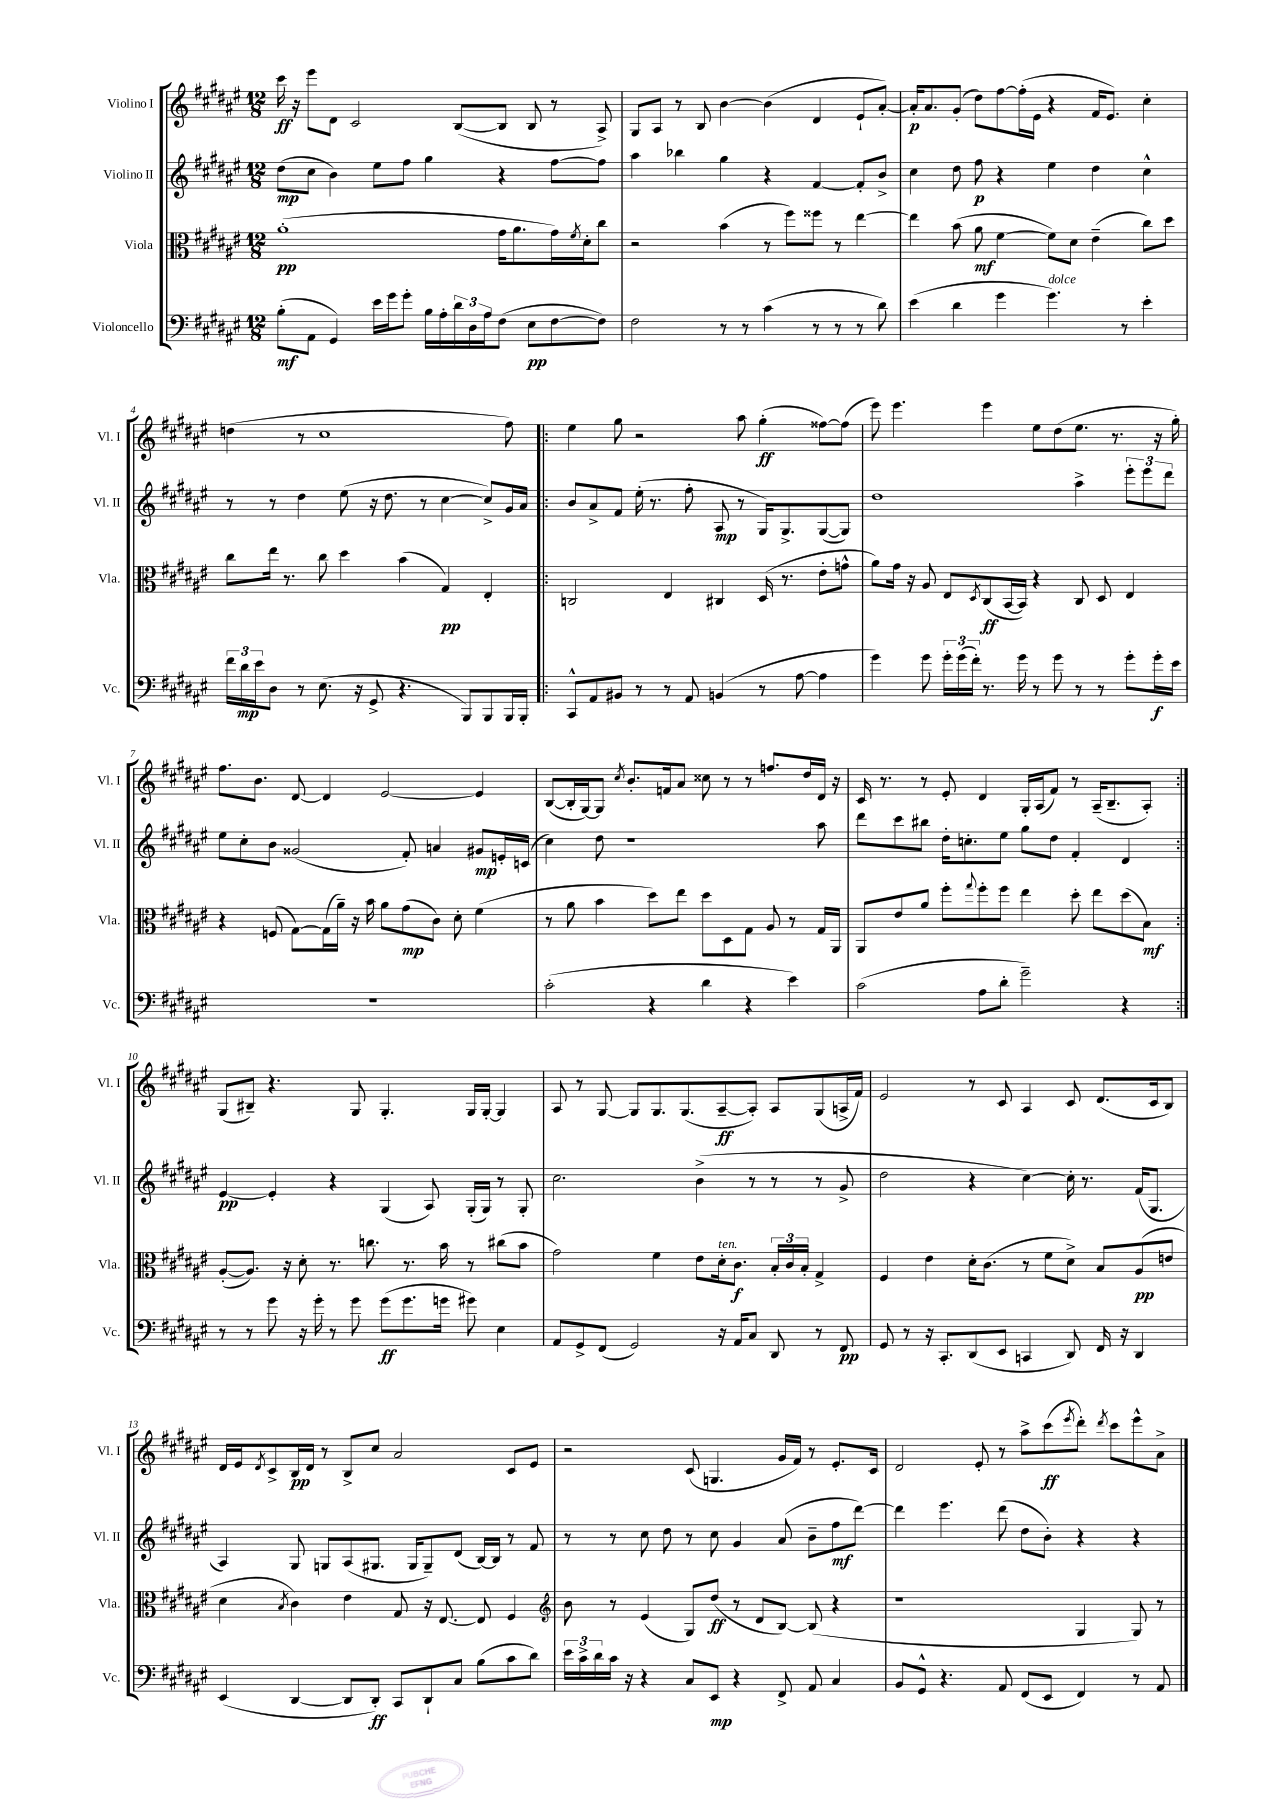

**kern	**kern	**kern	**kern
*staff4	*staff3	*staff2	*staff1
*clefF4	*clefC3	*clefG2	*clefG2
*k[f#c#g#d#a#e#]	*k[f#c#g#d#a#e#]	*k[f#c#g#d#a#e#]	*k[f#c#g#d#a#e#]
*M12/8	*M12/8	*M12/8	*M12/8
(8B'	(1a#'	(8dd#	16ccc#
.	.	.	16r
8AA#	.	8cc#	8eee#
4GG#)	.	4b)	8d#
.	.	.	2c#
16e#	.	8ee#	.
16g#	.	.	.
8g#'	.	8ff#	.
16B	.	4gg#	.
16A#'	.	.	.
24d#	.	.	([8B
24D#	.	.	.
24A#	.	.	.
(8F#	16g#	4r	8B]
.	8.a#	.	.
8E#	.	.	8B
[8F#	16g#)	[8ff#	8r
.	8qf#	.	.
.	16d#'	.	.
8F#])	8cc#	8ff#]	8A#^)
=	=	=	=
2F#	2r	4aa#	8G#
.	.	.	8A#
.	.	4bb-	8r
.	.	.	8B
8r	(4b	4gg#	[4b
8r	.	.	.
(4c#	8r	4r	(4b]
.	8ff#)	.	.
8r	8ff##	[4f#	4d#
8r	8r	.	.
8r	[4ee#	8f#']	8e#`
8d#)	.	8b^	[8a#')
=	=	=	=
(4e#	4ee#]	4cc#	16a#']
.	.	.	8.a#
4d#	(8b	8dd#	(8g#'
.	8a#	8ff#	8dd#)
4g#	[4f#	4r	[8ff#
.	.	.	(16ff#']
.	.	.	16e#
4.g#)	8f#])	4ee#	4r
.	8d#	.	.
.	(4e#~	4dd#	16f#
.	.	.	8.e#)
8r	.	.	.
4e#'	8cc#)	4cc#^^	4cc#'
.	8dd#	.	.
=	=	=	=
24f#	8cc#	8r	(4dd
24d#	.	.	.
24e#	.	.	.
8D#	16ee#	8r	.
.	8.r	.	.
8r	.	4dd#	8r
(8.E#	8cc#	.	1cc#
.	4dd#	(8ee#	.
16r	.	.	.
8GG#^	.	16r	.
.	.	8.dd#	.
4.r	(4b	.	.
.	.	8r	.
.	4G#)	[4cc#	.
8BBB)	.	.	.
8BBB	4E#'	8cc#^])	.
16BBB	.	16g#	8ff#)
16BBB'	.	16a#	.
=!|:	=!|:	=!|:	=!|:
8CC#^^	2C	8b	4ee#
8AA#	.	8a#^	.
8BB#	.	8f#	8gg#
8r	.	(16ee#'	2r
.	.	8.r	.
8r	4E#	.	.
8AA#	.	8ff#'	.
(4BB	4C#	8A#	.
.	.	8r	8aa#
8r	(16D#	16G#)	(4gg#'
.	8.r	8.G#^	.
[8A#	.	.	.
4A#]	8e#'	([8G#	[8ff##)
.	8g^^	8G#])	(8ff##]
=	=	=	=
4g#)	8a#)	1dd#	8eee#)
.	16g#	.	4.eee#
.	16r	.	.
8g#	8A#	.	.
24g#'	8E#	.	.
(24g#	.	.	.
24f#')	.	.	.
.	8qD#	.	.
8.r	(8C#	.	4eee#
.	[16BB	.	.
16g#	16BB])	.	.
8r	4r	.	8ee#
8g#	.	.	(8dd#
8r	8C#	4aa#^	8.ee#
8r	8D#	.	.
.	.	.	8.r
8g#'	4E#	12eee#'	.
.	.	12eee#	.
16g#'	.	.	16r
.	.	12ddd#	.
16e#	.	.	16gg#')
=	=	=	=
1.r	4r	8ee#	8.ff#
.	.	8cc#'	.
.	.	.	8.b
.	(8F	8b	.
.	[8G#)	(2g##	[8d#
.	(16G#]	.	4d#]
.	16a#~)	.	.
.	16r	.	.
.	16b	.	.
.	8a#	.	[2e#
.	(8g#	8f#')	.
.	8c#)	4a	.
.	8d#'	.	.
.	(4f#	8g#	4e#]
.	.	16e'	.
.	.	(16c	.
=	=	=	=
(2c#'	8r	4cc#)	([8B
.	8a#	.	16B']
.	.	.	[16G#)
.	4b	8dd#	8G#]
.	.	.	8qcc#
.	.	1r	8.b'
4r	8dd#)	.	.
.	.	.	16f
.	8ee#	.	8a#
4d#	8dd#	.	8cc##
.	8D#	.	8r
4r	8G#	.	8r
.	8A#	.	8.ff
4e#)	8r	.	.
.	.	.	16dd#
.	16G#	8aa#	16d#
.	16AA#	.	16r
=	=	=	=
(2c#	8AA#	8ddd#	16c#
.	.	.	8.r
.	8e#	8ccc#	.
.	8a#	8bb#	8r
.	8ff#'	16dd#'	8e#'
.	.	8.cc'	.
.	8qqgg#	.	.
8A#	8ff#'	.	4d#
8d#'	8ff#	8ee#	.
2g#~)	4ee#	8gg#	16G#'
.	.	.	(16A#
.	.	8dd#	8f#)
.	8dd#'	4f#'	8r
.	8ee#	.	(16A#~
.	.	.	8.B~
4r	(8dd#	4d#	.
.	8B)	.	8A#')
=:|!	=:|!	=:|!	=:|!
8r	([8A#'	[4e#	(8G#
8r	8.A#])	.	8B#~)
8g#	.	4e#']	4.r
.	16r	.	.
16r	8d#'	.	.
16g#'	.	.	.
8r	8.r	4r	.
8g#	.	.	8G#
.	8.cc	.	.
(8g#	.	(4G#	4.G#'
8.g#	8.r	.	.
.	.	8A#)	.
16g	16b	.	.
8g#)	8r	(16G#'	16G#
.	.	16G#)	[16G#'
4E#	(8cc#	8r	4G#]
.	8b	8G#'	.
=	=	=	=
8AA#	2g#)	2.cc#	8A#
8GG#^	.	.	8r
(8FF#	.	.	[8G#
2GG#)	.	.	8G#]
.	4f#	.	8.G#
.	.	.	(8.G#
.	8e#	(4b^	.
16r	16d#'	.	[8A#~
16AA#	8.c#	.	.
8C#	.	8r	8A#'])
8DD#	24B'	8r	8A#
.	24c#	.	.
.	24B'	.	.
8r	4G#^	8r	(8G#
8FF#	.	8g#^	16A^
.	.	.	16f#)
=	=	=	=
8GG#	4F#	2dd#	2e#
8r	.	.	.
16r	4e#	.	.
8.CC#'	.	.	.
(8DD#	16d#'	4r	8r
.	(8.c#	.	.
8EE#	.	.	8c#
4CC	8r	[4cc#)	4A#
.	8f#	.	.
8DD#)	8d#^)	16cc#']	8c#
.	.	8.r	.
16FF#	8B	.	(8.d#
16r	.	.	.
4DD#	(8A#	(16f#	.
.	.	8.G#	16c#
.	8e	.	8B)
=	=	=	=
(4EE#	4d#	4A#)	16d#
.	.	.	16e#
.	.	.	8qd#
.	.	.	8c#^
.	8qB	.	.
[4DD#	4c#)	8G#	16B
.	.	.	16d#
.	.	8G	8r
8DD#]	4e#	(8A#	8B^
8DD#')	.	8.G#	8cc#
8CC#	8G#	.	2a#
.	.	16G#	.
8DD#`	16r	8G#~)	.
.	[8.E#	.	.
8C#	.	(8d#	.
(8B	8E#]	[16B)	.
.	.	16B]	.
8c#	4F#	8r	8c#
8d#)	.	8f#	8e#
=	=	=	=
*	*clefG2	*	*
24e#	8b	8r	2r
24c#^	.	.	.
24d#	.	.	.
16c#	8r	8r	.
16r	.	.	.
4r	(4e#	8cc#	.
.	.	8dd#	.
8C#	8G#)	8r	(8c#
8EE#	(8dd#	8cc#	4.G
4r	8r	4g#	.
.	8d#	.	.
8FF#^	[8B)	(8a#	16g#
.	.	.	16f#)
8AA#	(8B]	8b~	8r
4C#	4r	8ff#	8.e#'
.	.	[8ddd#)	.
.	.	.	16c#
=	=	=	=
8BB	1r	4ddd#]	2d#
8GG#^^	.	.	.
4.r	.	4.eee#	.
.	.	.	8e#'
8AA#	.	(8ddd#	8r
(8FF#	.	8dd#	8aa#^
8EE#	.	8b')	(8ccc#
.	.	.	8qeee#
4FF#)	4G#	4r	8ddd#')
.	.	.	8qddd#
.	.	.	8ccc#
8r	8G#)	4r	8eee#^^
8AA#	8r	.	8a#^
==	==	==	==
*-	*-	*-	*-
